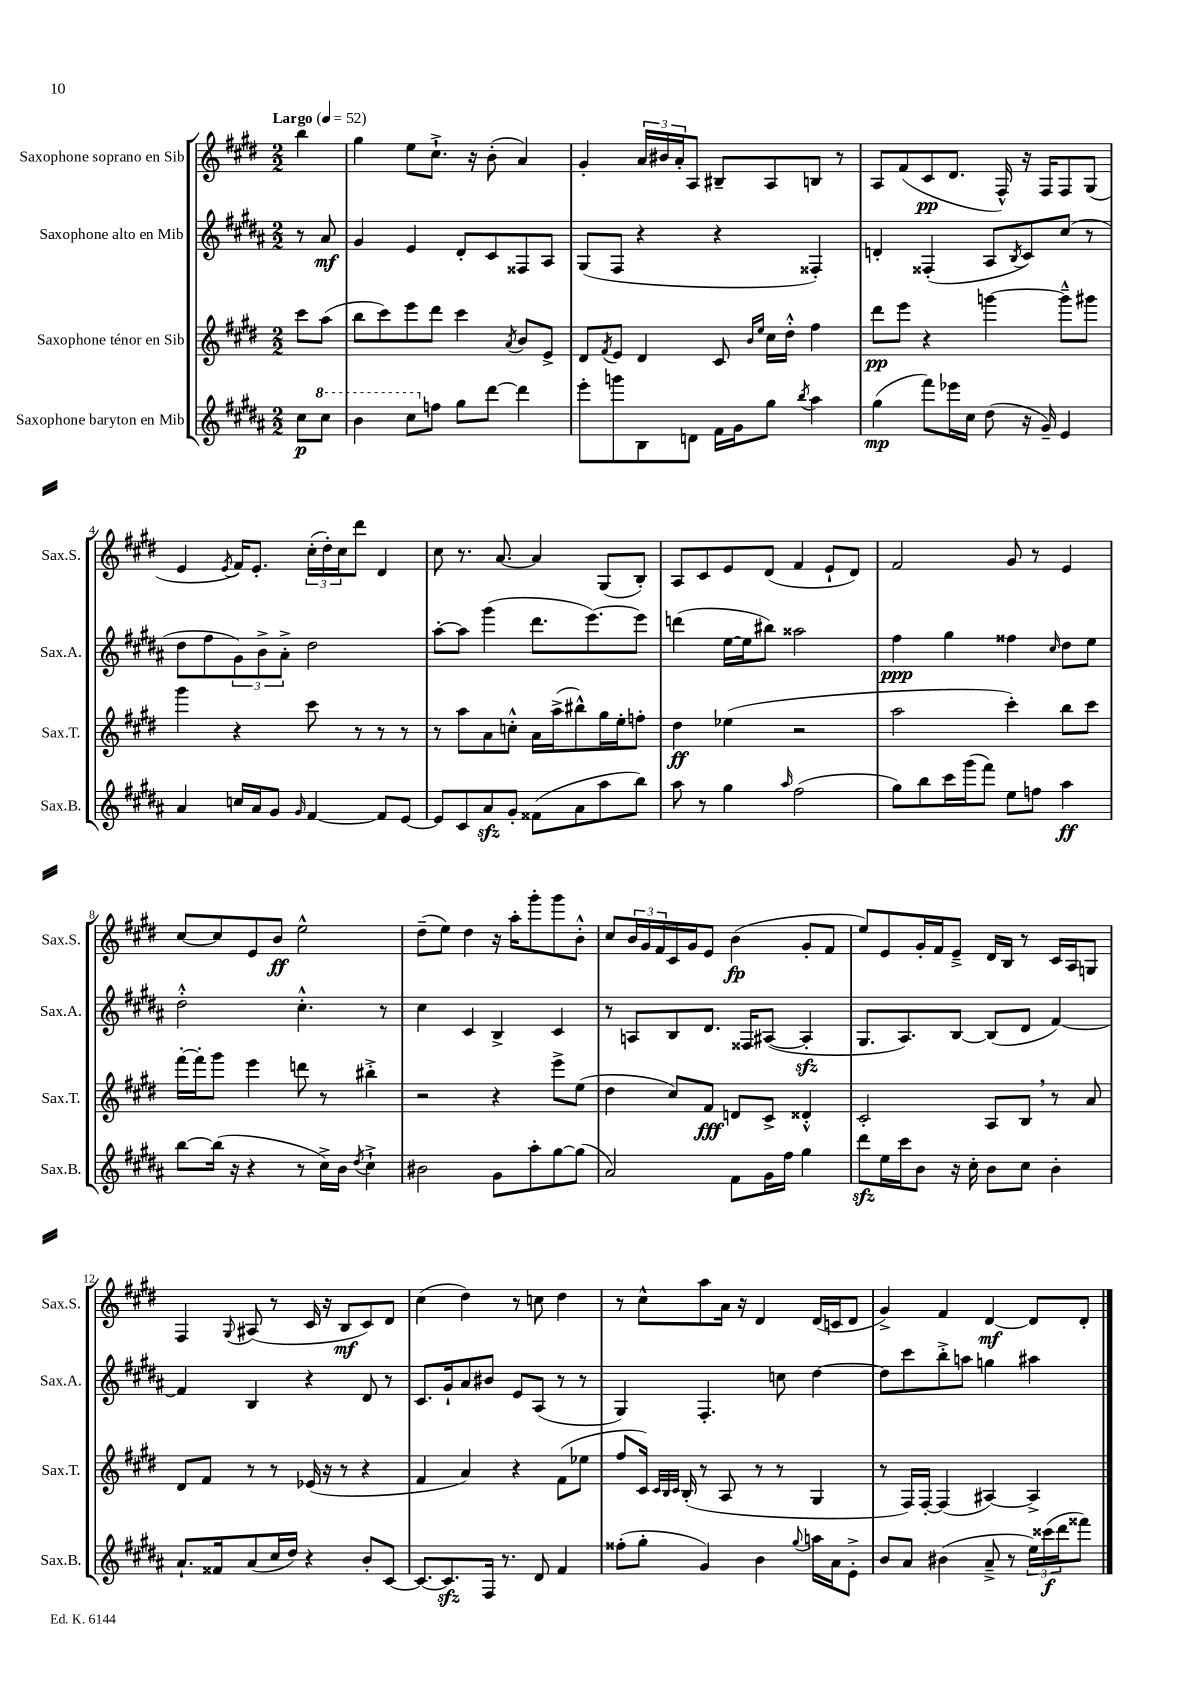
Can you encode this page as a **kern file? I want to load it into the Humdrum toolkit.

**kern	**kern	**kern	**kern
*staff4	*staff3	*staff2	*staff1
*clefG2	*clefG2	*clefG2	*clefG2
*k[f#c#g#d#a#]	*k[f#c#g#d#]	*k[f#c#g#d#a#]	*k[f#c#g#d#]
*M2/2	*M2/2	*M2/2	*M2/2
*MM52	*MM52	*MM52	*MM52
8cc#	8ccc#	8r	4bb
8ccc#	(8aa	8a#	.
=	=	=	=
4bb	8bb	4g#	4gg#
.	8ccc#)	.	.
8ccc#	8eee	4e	8ee
8ff	8ddd#	.	8.cc#`^
8gg#	4ccc#	8d#'	.
.	.	.	16r
[8ddd#	.	8c#	(8b'
.	8qa	.	.
4ddd#]	8b	8F##	4a)
.	8e^	8A#	.
=	=	=	=
8eee'	8d#	(8G#	4g#'
.	8qf#	.	.
8ggg	8e	8F#	.
8B	4d#	4r	24a
.	.	.	24b#
.	.	.	24a'
8d	.	.	8A
16f#	8c#	4r	8B#~
16g#	.	.	.
.	16qqb	.	.
.	16qqee	.	.
8gg#	16cc#	.	8A
.	16dd#'^^	.	.
8qbb	.	.	.
4aa#	4ff#	4F##')	8B
.	.	.	8r
=	=	=	=
(4gg#	8ddd#	4d'	8A
.	8eee	.	(8f#
8fff#)	4r	(4F##'	8c#
16eee-	.	.	8.d#
16cc#	.	.	.
(8dd#	[4ggg	8A#	.
.	.	.	16F#^^)
.	.	8qB	.
16r	.	8c#)	16r
16g#~)	.	.	16F#
4e	8ggg~^^]	(8cc#	8F#
.	8ggg#	8r	(8G#
=	=	=	=
4a#	4ggg#	8dd#	4e
.	.	8ff#	.
.	.	.	8qe
16cc	4r	12g#)	16f#)
16a#	.	.	8.e'
.	.	12b^	.
8g#	.	.	.
.	.	12a#'^	.
16qqg#	.	.	.
[4f#	8ccc#	2dd#	(24cc#'
.	.	.	24dd#')
.	.	.	24cc#
.	8r	.	8ddd#
8f#]	8r	.	4d#
[8e	8r	.	.
=	=	=	=
8e]	8r	[8aa#'	8cc#
8c#	8aa	8aa#]	8.r
8a#	8a	(4ggg#	.
.	.	.	[8.a
8g#'	8cc'^^	.	.
(8f##	16a	8.ddd#	4a]
.	(16aa^	.	.
8a#	8bb#^^)	.	.
.	.	[8.eee)	.
8aa#	16gg#	.	(8G#
.	16ee'	.	.
8bb)	8ff'	8eee]	8B')
=	=	=	=
8aa#	4dd#	(4ddd	8A
8r	.	.	8c#
4gg#	(4ee-	[16ee	8e
.	.	16ee]	.
.	.	8bb#)	(8d#
16qqaa#	.	.	.
(2ff#	2r	2aa##	4f#
.	.	.	8e`
.	.	.	8d#)
=	=	=	=
8gg#)	2aa	4ff#	2f#
8bb	.	.	.
16ccc#	.	4gg#	.
(16ggg#	.	.	.
8fff#)	.	.	.
8ee	4ccc#')	4ff##	8g#
8ff	.	.	8r
.	.	16qqcc#	.
4aa#	8bb	8dd#	4e
.	8ccc#	8ee	.
=	=	=	=
[8bb	[16fff#'	2dd#'^^	[8cc#
.	16fff#']	.	.
(16bb]	8ggg#	.	8cc#]
16r	.	.	.
4r	4eee	.	8e
.	.	.	8b
8r	8ddd	4.cc#'^^	2ee^^
16cc#^)	8r	.	.
16b	.	.	.
8qdd#	.	.	.
4cc#`^	4bb#'^	.	.
.	.	8r	.
=	=	=	=
2b#	2r	4cc#	(8dd#~
.	.	.	8ee)
.	.	4c#	4dd#
8g#	4r	4B^	16r
.	.	.	16aa'
8aa#'	.	.	8ggg#'
[8gg#	8eee^	4c#	8ggg#
(8gg#]	(8ee	.	8b'^^
=	=	=	=
2a#)	4dd#	8r	8cc#
.	.	8A	24b
.	.	.	24g#
.	.	.	24f#
.	8cc#)	8B	16c#
.	.	.	16g#
.	8f#	8.d#	8e
8f#	8d	.	(4b
.	.	16F##	.
16g#	8c#^	([8A#	.
16ff#	.	.	.
4gg#	4d##'^^	4A#']	8g#'
.	.	.	8f#
=	=	=	=
8ddd#	2c#'	8.G#	8ee)
16ee	.	.	8e
16ccc#	.	8.A#)	.
8b	.	.	16g#'
.	.	.	16f#
16r	.	[8B	8e~^
16cc#'	.	.	.
8b	8A	(8B]	16d#
.	.	.	16B
8cc#	8B	8d#	8r
4b'	8r	[4f#)	16c#
.	.	.	16A
.	8a	.	8G
=	=	=	=
8.a#`	8d#	4f#]	4F#
.	8f#	.	.
16f##	.	.	.
.	.	.	8qqG#
(8a#	8r	4B	(8A#
16cc#	8r	.	8r
16dd#)	.	.	.
4r	(16e-	4r	16c#
.	16r	.	16r
.	8r	.	8B
8b'	4r	8d#	8c#)
[8c#	.	8r	8d#
=	=	=	=
8.c#_	4f#	8.c#	(4cc#
8.c#]	.	16g#`	.
.	4a)	8a#	4dd#)
16F#	.	8b#	.
8.r	.	.	.
.	4r	8e	8r
8d#	.	(8A#	8cc
4f#	(8f#	8r	4dd#
.	8ee-	8r	.
=	=	=	=
(8ff##'	8ff#	4G#)	8r
8gg#'	16c#)	.	8cc#^^
.	32qqc#	.	.
.	32qqB	.	.
.	32qqc#	.	.
.	(16B'	.	.
4g#)	8r	4.F#'	8aa
.	8A	.	16a
.	.	.	16r
4b	8r	.	4d#
.	8r	8cc	.
8qqgg#	.	.	.
16aa	4G#	[4dd#	(16d#
16a#	.	.	16c
8e'^	.	.	8d#
=	=	=	=
8b	8r	8dd#]	4g#^)
8a#	16F#)	8ccc#	.
.	[16F#'	.	.
(4b#	(4F#]	8bb'^	4f#
.	.	8aa	.
8a#~^	[4A#)	4gg	[4d#
8r	.	.	.
24ee)	4A#^]	4aa#	8d#]
(24ccc##	.	.	.
24ddd#	.	.	.
8fff##)	.	.	8d#'
==	==	==	==
*-	*-	*-	*-
